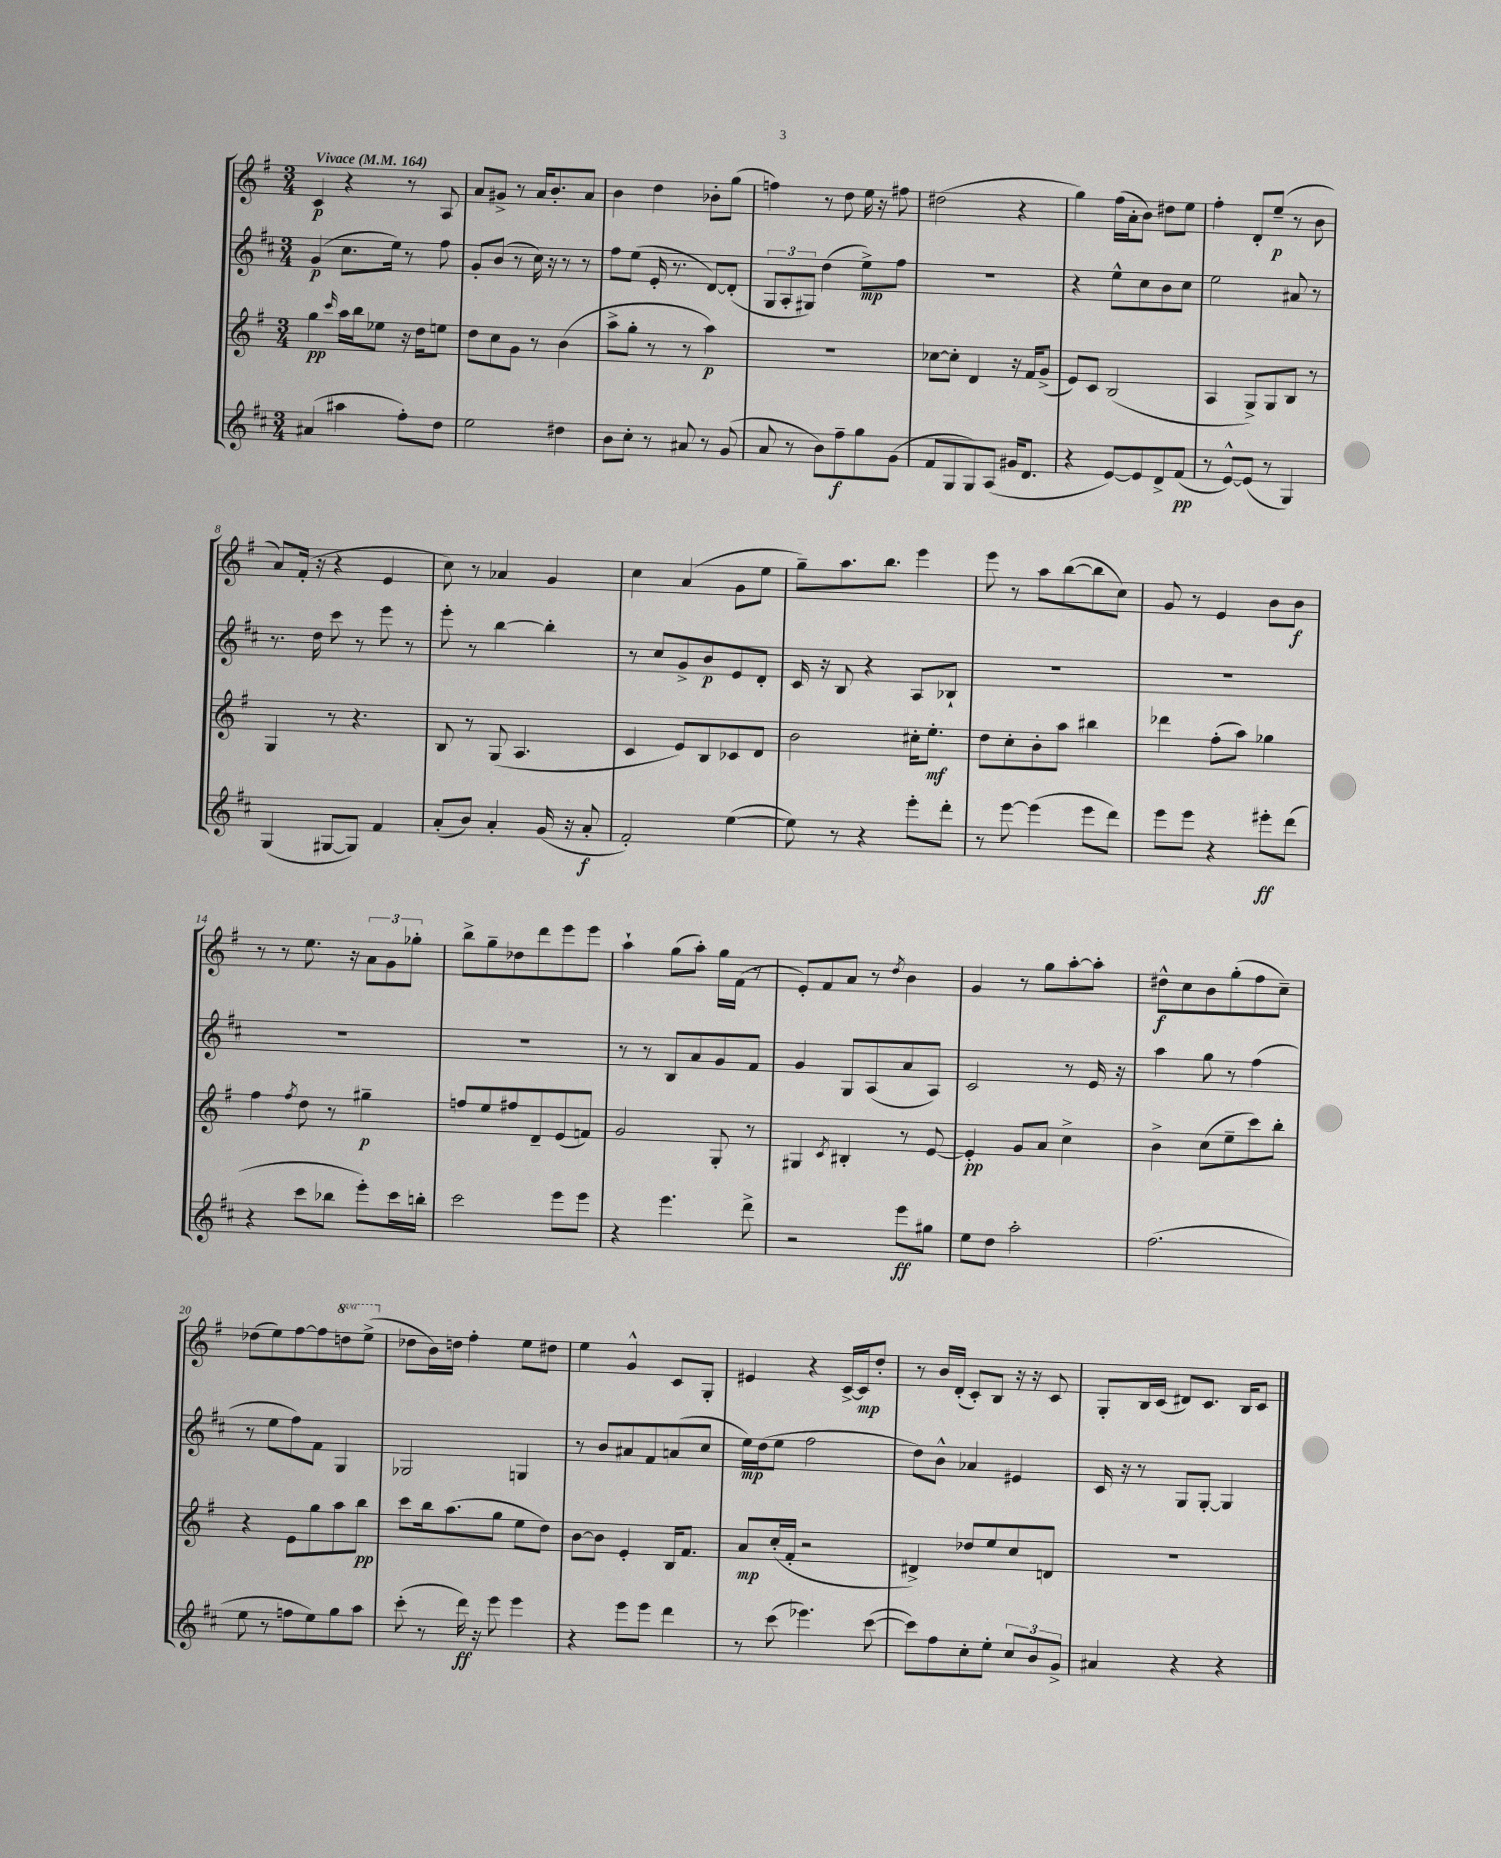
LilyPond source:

<<
\new StaffGroup <<
\new Staff = "s0" {
    \clef treble \key g \major \numericTimeSignature \time 3/4 \set Staff.ottavationMarkups = #ottavation-simple-ordinals \tempo "Vivace" 4 = 164
    c'4\p r4 r8 a8 |
    a'8 gis'8-> r8 a'16 b'8.-. a'8 |
    b'4 d''4 bes'8-. g''8( |
    f''4) r8 d''8 e''16 r16 fis''8 |
    dis''2( r4 |
    g''4) fis''16( a'16-. b'8) dis''8 e''8 |
    fis''4-. d'8-. e''8--\p( r8 b'8 |
    a'8) fis'16-.( r16 r4 e'4 |
    c''8) r8 aes'4 g'4 |
    c''4 a'4( g'8 e''8 |
    g''8--) a''8. b''8. e'''4 |
    e'''8 r8 a''8 b''8~( b''8 c''8) |
    g'8 r8 e'4 b'8 b'8\f |
    r8 r8 e''8. r16 \tuplet 3/2 { a'8 g'8 ges''8-. } |
    b''8-> g''8-- des''8 d'''8 e'''8 e'''8 |
    a''4-! g''8( a''8-.) g''16 fis'16( r8 |
    e'8-.) fis'8 a'8 r8 \acciaccatura { d''8 } b'4 |
    g'4 r8 g''8 a''8~-. a''8-. |
    dis''8-^\f c''8 b'8 g''8-.( fis''8 c''8--) |
    des''8( e''8) fis''8~ fis''8 \ottava #1 d'''!8 e'''8->( \ottava #0 |
    des''8 b'16) d''16 fis''4-. e''8 dis''8 |
    e''4 g'4-^ c'8 g8-. |
    eis'4 r4 c'16~-> c'16\mp d''8-. |
    r8 b'16 d'16-.( c'8-.) b8 r16 r16 c'8 |
    g8-. b16 c'16( dis'8) c'8. b16 c'8 \bar "|." |
}
\new Staff = "s1" {
    \clef treble \key d \major \numericTimeSignature \time 3/4
    g'4\p( cis''8. e''16) r8 fis''8 |
    g'8-. b'8( r8 cis''16) r16 r8 r8 |
    fis''8 e''8( e'16-. r8. d'8~) d'8-.( |
    \tuplet 3/2 { g8 a8-. gis8) } d''4( e''8->\mp) fis''8 |
    R2. |
    r4 e''8-^ cis''8 b'8 cis''8 |
    e''2 ais'8 r8 |
    r8. d''16 cis'''8 r8 e'''8 r8 |
    e'''8-. r8 b''4~ b''4-. |
    r8 cis''8 g'8-> b'8\p e'8 d'8-. |
    cis'16 r16 b8 r4 a8 bes8-! |
    R2. |
    R2. |
    R2. |
    R2. |
    r8 r8 b8 a'8 g'8 fis'8 |
    g'4 g8 a8( a'8 a8) |
    cis'2 r8 e'16 r16 |
    a''4 g''8 r8 fis''4( |
    r8 e''8 fis''8) fis'8 g4 |
    ges2 g4 |
    r8 b'8 ais'8 fis'8 a'8( cis''8 |
    e''16\mp) d''16( e''8 fis''2 |
    d''8) b'8-^ aes'4 eis'4 |
    cis'16 r16 r8 g8 g8~-. g4 \bar "|." |
}
\new Staff = "s2" {
    \clef treble \key g \major \numericTimeSignature \time 3/4
    g''4\pp \grace { c'''16 } a''16 b''16 ees''8 r16 d''16 e''8 |
    d''8 c''8 g'8 r8 b'4( |
    a''8-> g''8-. r8 r8 a''4\p) |
    R2. |
    ces''8~ ces''8-. d'4 r16 fis'16 g'8->( |
    e'8) c'8 b2( |
    a4 g8->) g8 b8 r8 |
    g4 r8 r4. |
    b8 r8 g8( a4. |
    c'4 e'8) b8 ces'8 d'8 |
    b'2 cis''16-. e''8.-.\mf |
    d''8 c''8-. b'8-. a''8 bis''4 |
    des'''4 fis''8-.( a''8) ges''4 |
    fis''4 \acciaccatura { fis''8 } d''8 r8 gis''4--\p |
    f''8 e''8 fis''8 d'8-- e'8( f'8) |
    g'2 g8-. r8 |
    gis4 \acciaccatura { c'8 } bis4-. r8 e'8~ |
    e'4-.\pp g'8 a'8 c''4-> |
    b'4-> c''8( e''8-- c'''8) b''8-. |
    r4 e'8 g''8 a''8 b''8\pp |
    c'''8 b''16 a''8.( g''8 e''8 d''8) |
    b'8~ b'8 e'4-. b16 fis'8. |
    a'8\mp c''16-.( fis'16-. r2 |
    dis'4->) des''8 e''8 c''8 d'8 |
    R2. \bar "|." |
}
\new Staff = "s3" {
    \clef treble \key d \major \numericTimeSignature \time 3/4
    ais'4( ais''4 fis''8-.) d''8 |
    e''2 dis''4 |
    b'8 cis''8-. r8 ais'8 r8 g'8( |
    a'8 r8 b'8) fis''8--\f g''8 g'8( |
    fis'8 g8 g8) a8( gis'16 d'8. |
    r4 e'8~) e'8 d'8-> fis'8\pp( |
    r8 e'8~-^) e'8( r8 g4) |
    g4( gis8~ gis8) fis'4 |
    a'8-.( b'8) a'4-. g'16( r16 a'8-.\f |
    fis'2-.) e''4~( |
    e''8) r8 r4 e'''8-. d'''8-. |
    r8 e'''8~ e'''4( e'''8 d'''8) |
    e'''8 e'''8 r4 eis'''8-.\ff d'''8( |
    r4 cis'''8 bes''8 e'''8-.) cis'''16 b''16-. |
    cis'''2 e'''8 e'''8 |
    r4 e'''4. d'''8-> |
    r2 e'''8\ff gis''8 |
    e''8 d''8 a''2-. |
    fis''2.( |
    e''8 r8 f''8 e''8) g''8 a''8 |
    cis'''8-.( r8 d'''16\ff) r16 e'''8 e'''4 |
    r4 e'''8 e'''8 d'''4 |
    r8 cis'''8( ees'''4.) cis'''8~( |
    cis'''8) fis''8 cis''8-. e''8-. \tuplet 3/2 { cis''8 b'8 g'8-> } |
    ais'4 r4 r4 \bar "|." |
}
>>
>>
